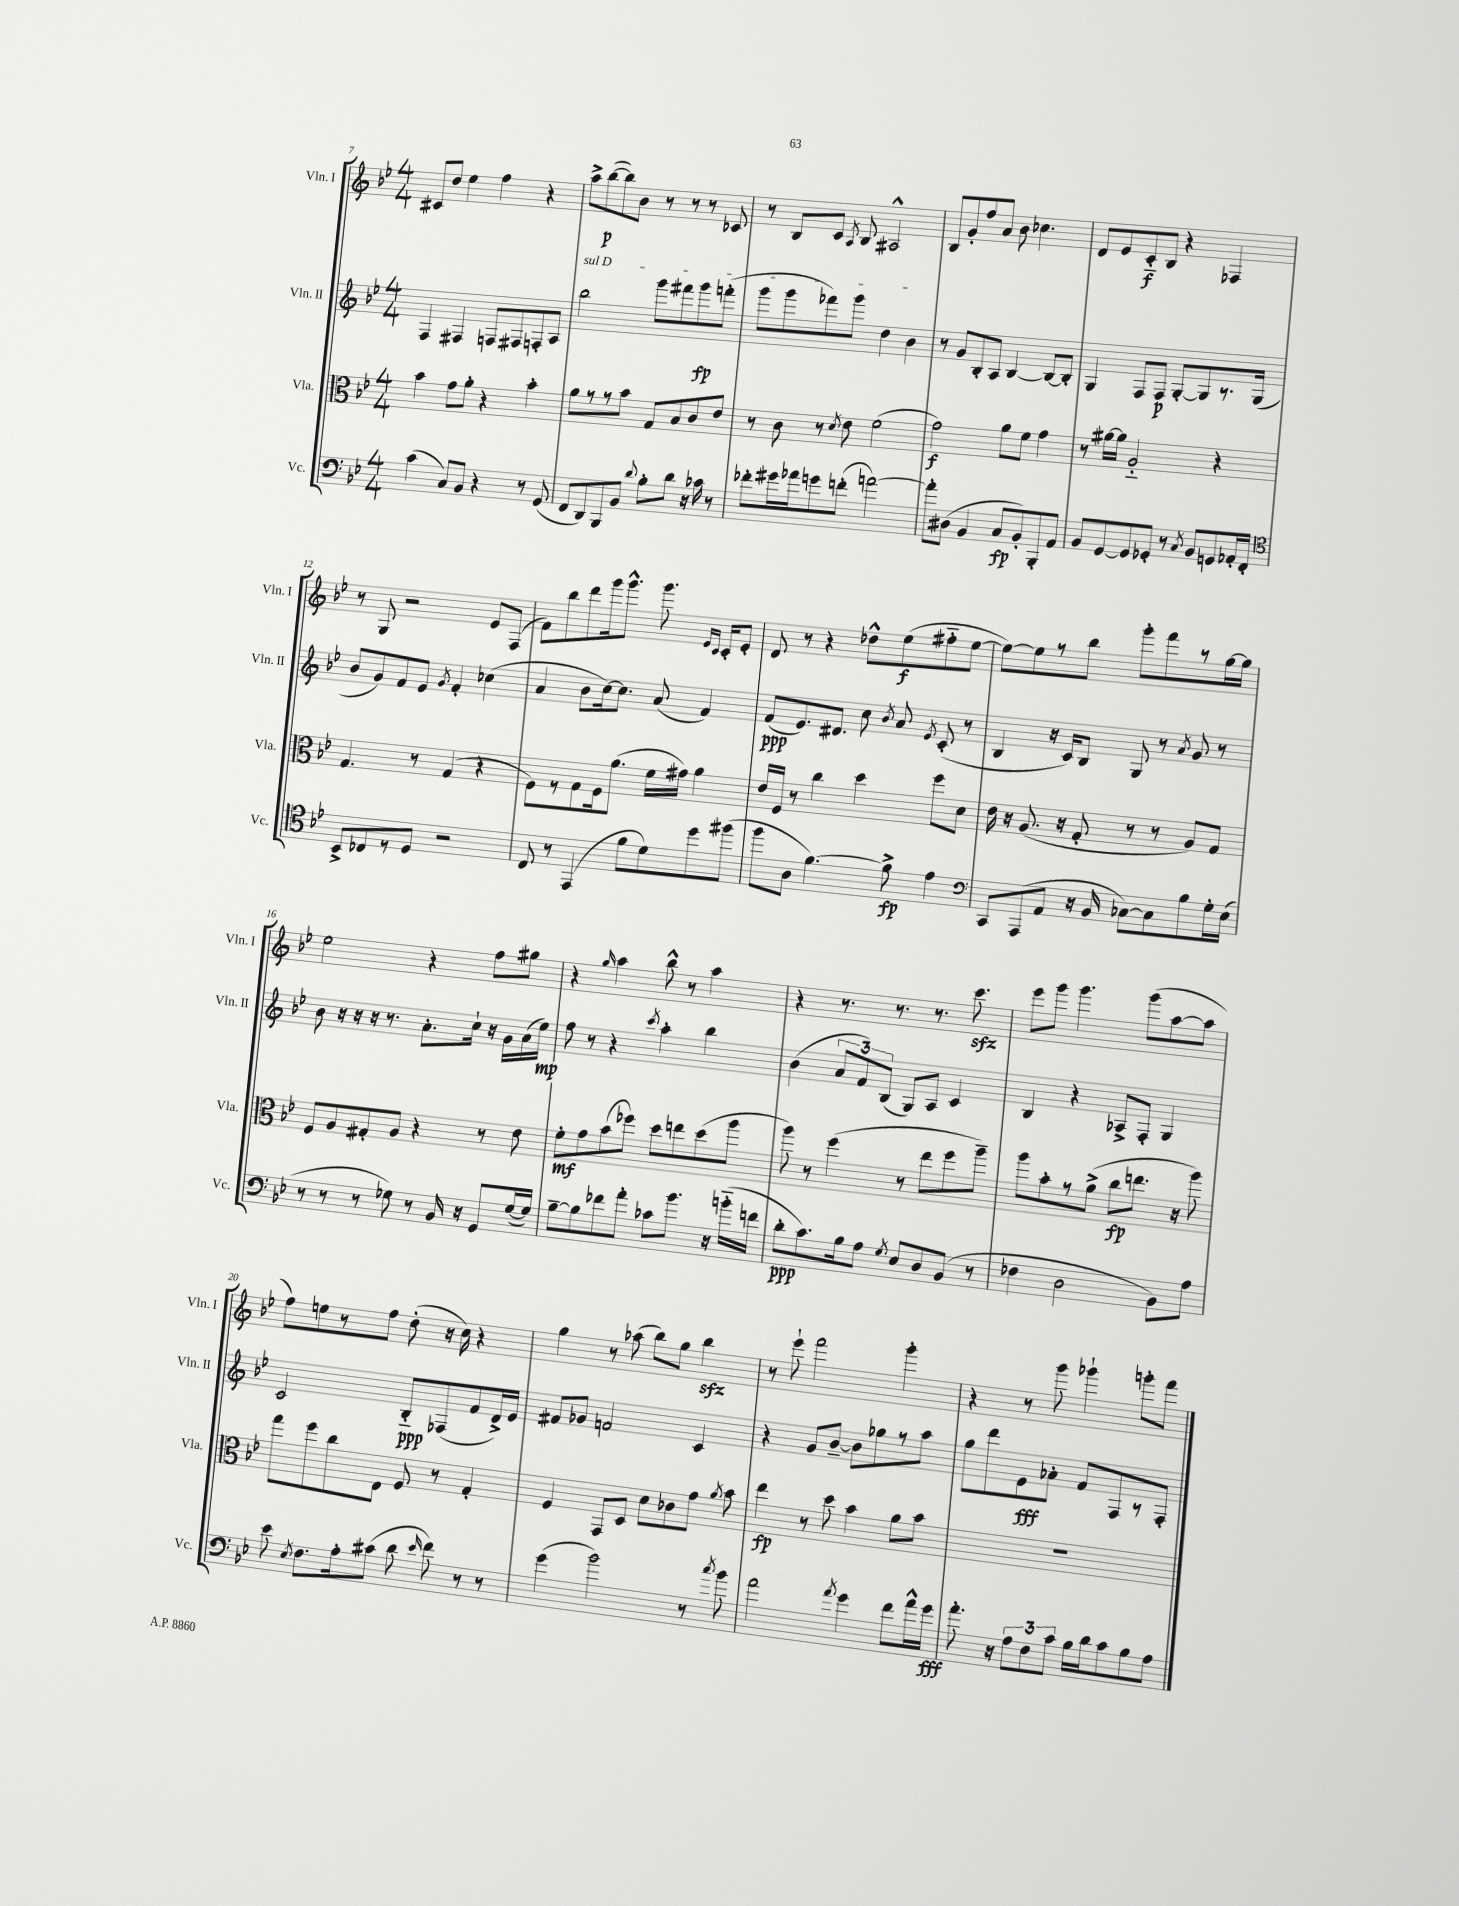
<<
\new StaffGroup <<
\new Staff = "s0" \with { instrumentName = "Vln. I" shortInstrumentName = "Vln. I" } {
    \clef treble \key bes \major \numericTimeSignature \time 4/4
    \autoBeamOff cis'8[ d''8] ees''4 f''4 r4 |
    a''8[-> bes''8~\p( bes''8) bes'8] r8 r8 r8 ces'8 |
    r8 bes8[ c'8] \acciaccatura { a8 } bes8 ais2-^ |
    bes8[ g'8-. f''8 a'8] bes'8 ces''4. |
    d'8[ ees'8 c'8-_\f bes8] r4 fes4 |
    r8 g8 r2 ees'8[ f8]( |
    f'8[) bes''8 d'''8 g'''16 g'''8.]-^ g'''8. \grace { ees'16[ c'16] } c'16[-. ees'8]-. |
    d'8 r8 r4 des''8[-^ ees''8\f( fis''8-_ ees''8]~ |
    ees''8[~) ees''8 r8 bes''8] g'''8[-. f'''8 r8 g''16~ g''16] |
    ees''2 r4 f''8[ gis''8] |
    r4 \grace { g''16 } a''4 bes''8-^ r8 a''4 |
    r4 r8. r8. r8. c'''8.\sfz |
    ees'''8[ g'''8] g'''4. g'''8[( a''8~ a''8] |
    f''8[) e''8 r8 f''8] d''8-.( r16 c''16) r4 |
    g''4 r8 aes''8( bes''8[) g''8] bes''4\sfz |
    r8 ees'''8-! f'''2 g'''4-. |
    r4 r8 g'''8 ges'''4-! g'''8[-. f'''8] \bar "|." |
}
\new Staff = "s1" \with { instrumentName = "Vln. II" shortInstrumentName = "Vln. II" } {
    \clef treble \key bes \major \numericTimeSignature \time 4/4
    \autoBeamOff f4 fis4 f8[ fis8 f8-. a8] |
    \once \override TextSpanner.bound-details.left.text = \markup { \italic "sul D" } bes''2\startTextSpan g'''8[ fis'''8 g'''8\fp f'''8]-.( |
    g'''8[ g'''8 fes'''8) g'''8] d''4 bes'4\stopTextSpan |
    r8 g'8[ bes8-. a8] bes4~ bes8[~ bes8]-. |
    g4 f8[ f8]\p g8[~-. g8 r8. g16]( |
    bes'8[ g'8) f'8 ees'8] \acciaccatura { g'8 } f'4-. ces''4( |
    a'4 bes'8[ c''16~) c''8.] a'8( f'4) |
    f'8[\ppp( ees'8.) dis'8.] c''8 \acciaccatura { bes'8 } a'8 \acciaccatura { ees'8 } c'8-.( r8 |
    bes4 r16 c'16[) bes8] g8 r8 \acciaccatura { a'8 } g'8 r8 |
    bes'8 r16 r16 r16 r8. a'8.[-. c''16]-! r16 g'16[ a'16( ees''16]\mp) |
    f''8 r8 r4 \acciaccatura { c'''8 } a''4-. bes''4 |
    bes'4( \tuplet 3/2 { a'8[ f'8) bes8]( } g8[) a8] c'4 |
    bes4 r4 aes8[-> f8]-. g4 |
    c'2 bes8[-_\ppp fes8( f'8 d'16->) ees'16] |
    fis'8[ ges'8] f'2 c'4 |
    r4 g'8[ bes'8]~-- bes'8[ ges''8 r8 a''8] |
    g''8[ d'''8 ees'8\fff aes'8]-. f'8[ f8 r8 f8]-. \bar "|." |
}
\new Staff = "s2" \with { instrumentName = "Vla." shortInstrumentName = "Vla." } {
    \clef alto \key bes \major \numericTimeSignature \time 4/4
    \autoBeamOff bes'4 g'8[ a'8]-. r4 bes'4-. |
    a'8[ r8 r8 bes'8] g8[ bes8 c'8 ees'8] |
    r8 c'8 r8 \acciaccatura { d'8 } ees'8 f'2( |
    g'2\f) a'8[ f'8] g'4 |
    r8 ais'16[~ ais'16] a2-_ r4 |
    g4. r8 g4( r4 |
    f8[) r8 g8 f16 a'8.]( f'16[ gis'16]) a'4 |
    ees'16[ f16] r8 c''4 d''4 f''8[ d'8] |
    ees'16 r16 a8.( r16 g8-. r8 r8 a8[) g8] |
    f8[ a8 gis8-. a8] r4 r8 ees'8 |
    f'8[-.\mf g'8 bes'8( fes''8]) d''8[ e''8 d''8( a''8] |
    a''8) r8 f''4( r8 ees''8[ f''8 a''8]--) |
    a''8[ bes'8-. r8 a'8]->( c''8[\fp e''8.] r16 a''8) |
    g''8[ f''8 c''8 ees8] f8 r8 g4-. |
    f4 g,8[ d8] d'8[ ces'8 g'8] \acciaccatura { a'8 } bes'8 |
    ees''4\fp r8 d''8 bes'4 a'8[ bes'8] |
    R1 \bar "|." |
}
\new Staff = "s3" \with { instrumentName = "Vc." shortInstrumentName = "Vc." } {
    \clef bass \key bes \major \numericTimeSignature \time 4/4
    \autoBeamOff c'4( c8[) bes,8] r4 r8 g,8( |
    f,8[ d,8) bes,,8 bes,8] \appoggiatura { d'8 } bes8[-. d'8] r16 ces'16 r8 |
    fes'8[-. gis'16 aes'16 g'8 f'8]-.( a'2~) |
    a'8[-. dis8]( bes,4 c8[\fp bes,8-.) bes,,8-. a,8] |
    bes,8[ g,8~ g,8 ges,8]-. r8 \acciaccatura { c8 } bes,8[ g,8 aes,16-. f,16]-. |
    \clef tenor bes,8[-> ces8 r8 d8] r2 |
    c8 r8 ees,4( f'8[ d'8) d''8 fis''8]( |
    f''8[ a8] f'4.~) f'8->\fp ees'4 |
    \clef bass c,8[ a,,8( a,8] r16 bes,16 ces8[~) ces8 bes8 g16-. ees16]( |
    r8 r8 r8 ges8) r8 bes,16 r16 g,8[ ges16~( ges16]) |
    bes8[~-- bes8 fes'8 a'8]-. ces'8[ bes'8.] r16 b'16[-_( f'16] |
    d'8[-.\ppp c'8.) bes16 a8] \acciaccatura { g8 } ees8[ d8 bes,8]( r8 |
    fes4 d2 bes,8[) a8] |
    ees'8 \acciaccatura { ees8 } f8.[ a16-. cis'8]( d'8 \grace { ees'16 } f'8) r8 r8 |
    g'4( bes'2) r8 \acciaccatura { c''8 } bes'8 |
    a'2 \acciaccatura { a'8 } g'4 f'8[ a'16-^ g'16]\fff |
    a'8.-. r16 \tuplet 3/2 { a8[ f8 c'8] } bes16[ d'16 c'8 bes8 a8] \bar "|." |
}
>>
>>
\layout { \context { \Score currentBarNumber = #7 } }
